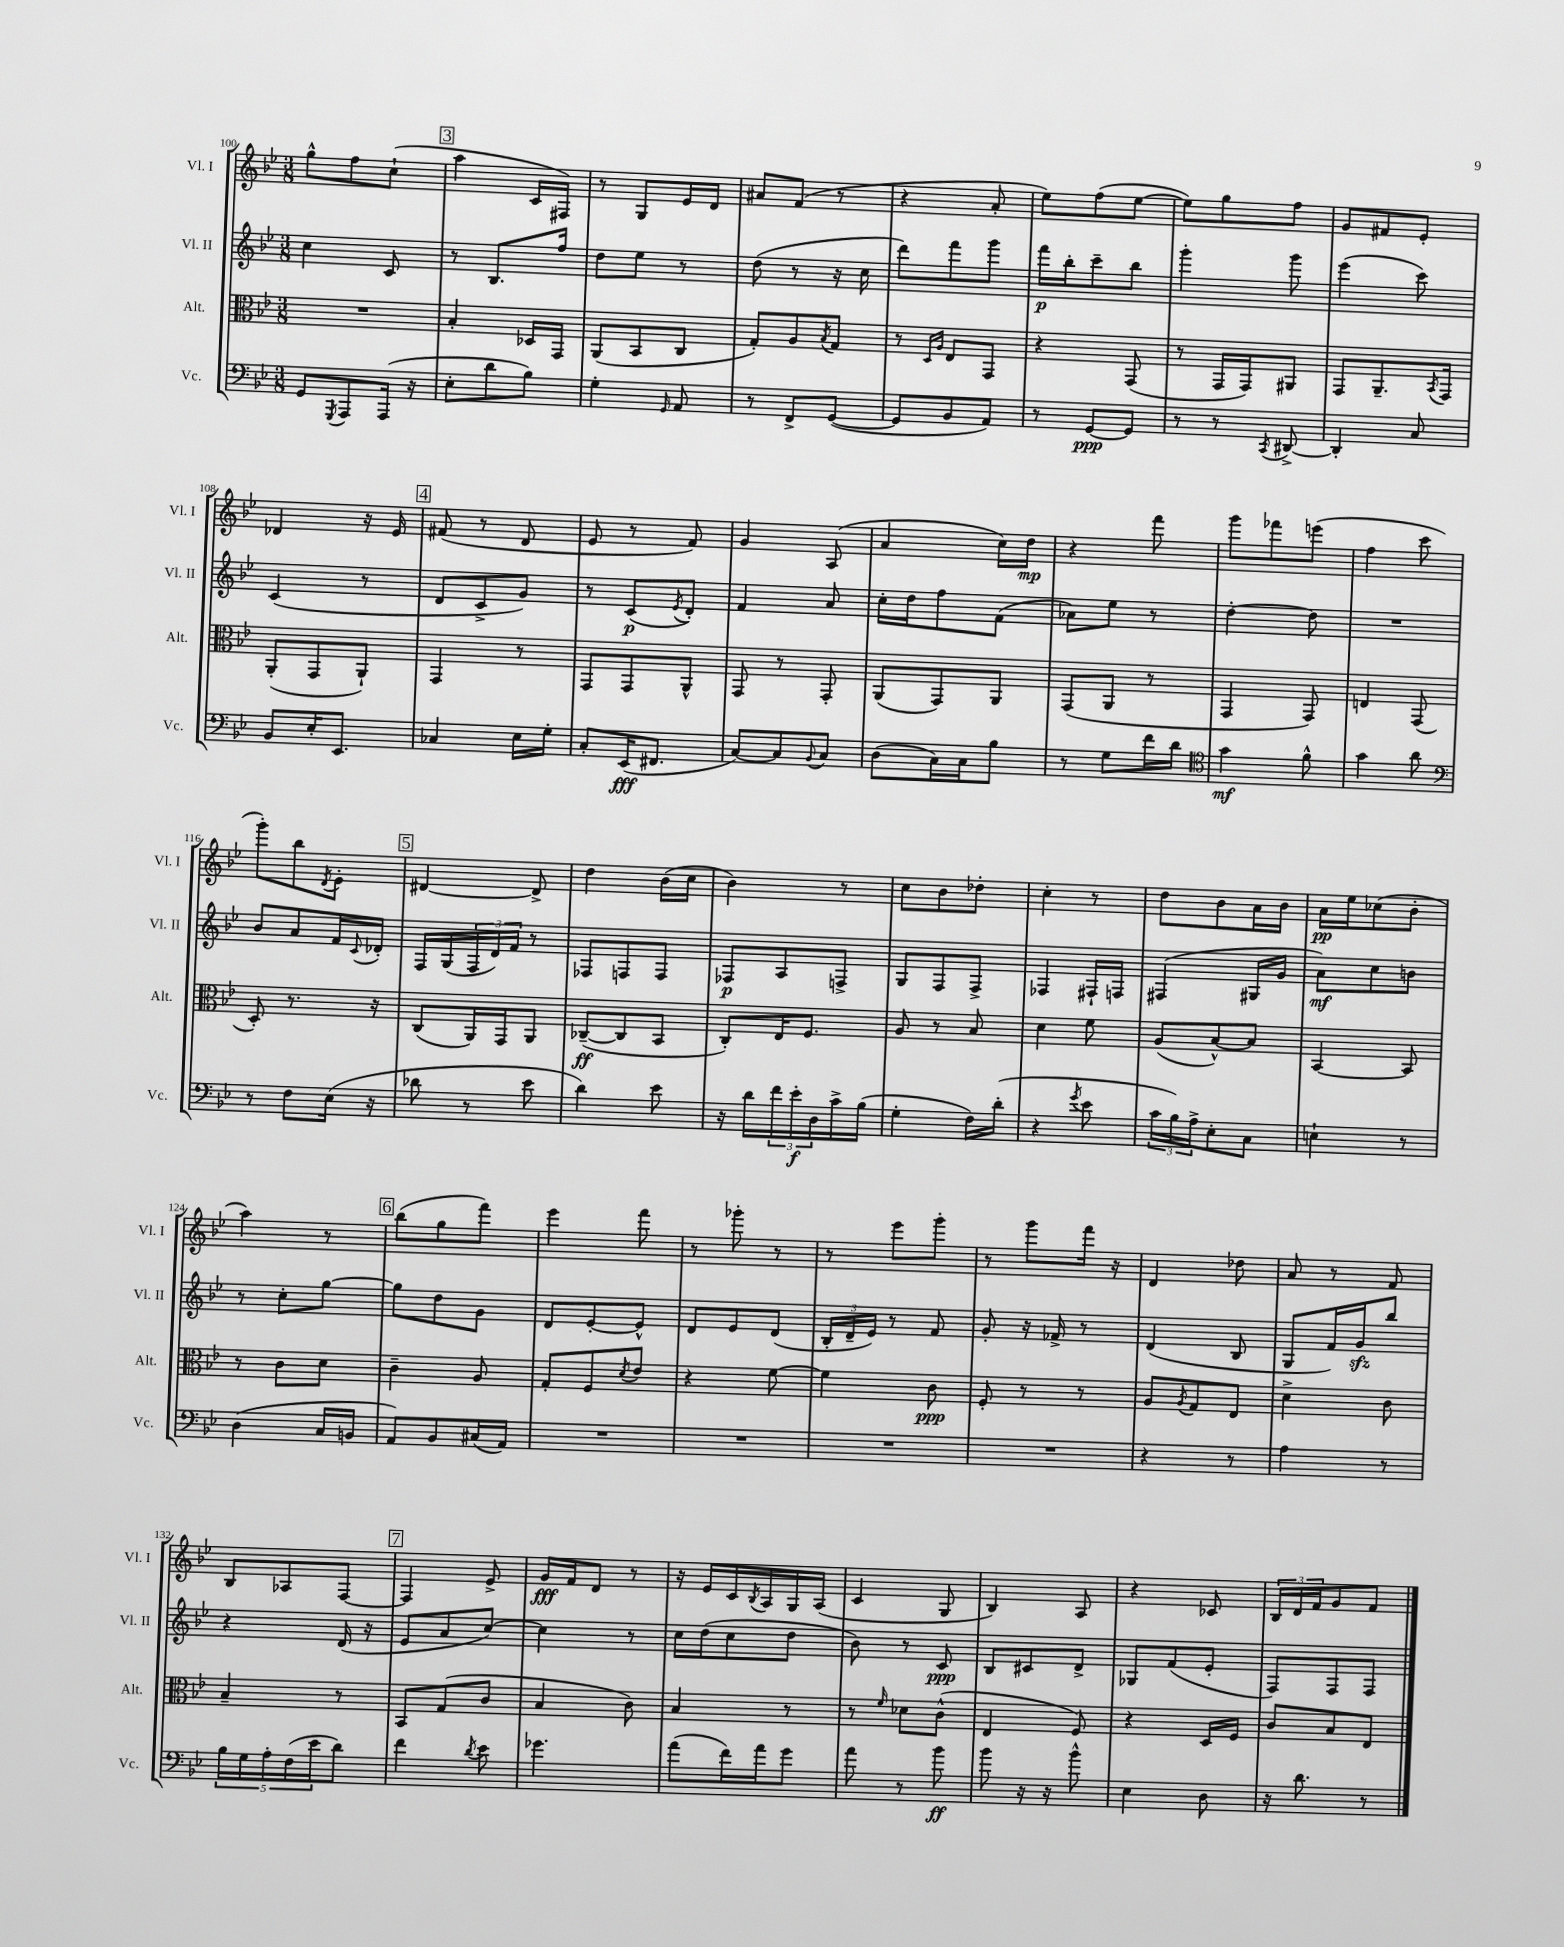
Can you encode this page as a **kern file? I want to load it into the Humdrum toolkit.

**kern	**dynam	**kern	**dynam	**kern	**dynam	**kern	**dynam
*part4	*part4	*part3	*part3	*part2	*part2	*part1	*part1
*staff4	*staff4	*staff3	*staff3	*staff2	*staff2	*staff1	*staff1
*I"Vc.	*	*I"Alt.	*	*I"Vl. II	*	*I"Vl. I	*
*I'Vc.	*	*I'Alt.	*	*I'Vl. II	*	*I'Vl. I	*
*clefF4	*	*clefC3	*	*clefG2	*	*clefG2	*
*k[b-e-]	*	*k[b-e-]	*	*k[b-e-]	*	*k[b-e-]	*
*M3/8	*	*M3/8	*	*M3/8	*	*M3/8	*
=100	=100	=100	=100	=100	=100	=100	=100
8GG/L	.	4.r	.	4cc\	.	8gg^^\L	.
8qGGG/	.	.	.	.	.	.	.
8AAA/	.	.	.	.	.	8ff\	.
(16AAA/Jk	.	.	.	8c/	.	(8cc`\J	.
16r	.	.	.	.	.	.	.
!!LO:REH:place=s1:t=3
=101	=101	=101	=101	=101	=101	=101	=101
8E-'\L	.	4B-'/	.	8r	.	4aa\	.
8d\	.	.	.	8.B-/L	.	.	.
8B-\J)	.	16D-X/LL	.	.	.	16c/LL	.
.	.	16GG/JJ	.	16ff/Jk	.	16F#X/JJ)	.
=102	=102	=102	=102	=102	=102	=102	=102
4G'\	.	(8AA/L	.	8dd\L	.	8r	.
.	.	8BB-/	.	8ee-\J	.	8G/L	.
16qqGG/	.	.	.	.	.	.	.
8AA/	.	8C/J	.	8r	.	16e-/L	.
.	.	.	.	.	.	16d/JJ	.
=103	=103	=103	=103	=103	=103	=103	=103
8r	.	8G'/L)	.	(8dd\	.	8a#X/L	.
8FF^/L	.	8A/	.	8r	.	(8f/J	.
.	.	8qB-/	.	.	.	.	.
([8GG/J	.	8G/J	.	16r	.	8r	.
.	.	.	.	16cc\	.	.	.
=104	=104	=104	=104	=104	=104	=104	=104
8GG/L]	.	8r	.	8ddd\L)	.	4r	.
.	.	16qqD/LL	.	.	.	.	.
.	.	16qqA/JJ	.	.	.	.	.
8BB-/	.	8E-/L	.	8fff\	.	.	.
8AA/J)	.	8GG/J	.	8ggg\J	.	8a'/	.
=105	=105	=105	=105	=105	=105	=105	=105
8r	.	4r	.	16fff\LL	p	8ee-\L)	.
.	.	.	.	16bb-'\J	.	.	.
[8GG/L	ppp	.	.	8ccc~\	.	(8ff\	.
8GG/J]	.	(8GG/	.	8bb-\J	.	[8ee-\J	.
=106	=106	=106	=106	=106	=106	=106	=106
8r	.	8r	.	4ggg'\	.	8ee-\L])	.
8r	.	16GG/LL	.	.	.	8gg\	.
.	.	16GG/J)	.	.	.	.	.
8qCC/	.	.	.	.	.	.	.
[8DD#X^/	.	8AA#X/J	.	8ggg\	.	8ff\J	.
=107	=107	=107	=107	=107	=107	=107	=107
4DD#'/]	.	8GG/L	.	(4eee-\	.	8g/L	.
.	.	8.AA~/	.	.	.	8f#X/	.
8C/	.	.	.	8ccc\)	.	8e-'/J	.
.	.	8qBB-/	.	.	.	.	.
.	.	16GG/Jk	.	.	.	.	.
!!LO:LB:g=z
=108	=108	=108	=108	=108	=108	=108	=108
8BB-/L	.	(8AA'/L	.	(4c/	.	4d-X/	.
16E-'/K	.	8GG/	.	.	.	.	.
8.EE-/J	.	.	.	.	.	.	.
.	.	8AA`/J)	.	8r	.	16r	.
.	.	.	.	.	.	16e-/	.
!!LO:REH:place=s1:t=4
=109	=109	=109	=109	=109	=109	=109	=109
4C-X/	.	4GG/	.	8d/L	.	(8f#X/	.
.	.	.	.	8c^/	.	8r	.
16E-\LL	.	8r	.	8g/J)	.	8d/	.
16G'\JJ	.	.	.	.	.	.	.
=110	=110	=110	=110	=110	=110	=110	=110
8C'/L	.	8GG/L	.	8r	.	8e-/	.
(16EE-/K	fff	8GG/	.	(8c/L	p	8r	.
8.FF#X/J	.	.	.	.	.	.	.
.	.	.	.	8qe-/	.	.	.
.	.	8AA^^/J	.	8d'/J)	.	8f/)	.
=111	=111	=111	=111	=111	=111	=111	=111
[8C/L)	.	8GG/	.	4f/	.	4g/	.
8C/]	.	8r	.	.	.	.	.
8qqBB-/	.	.	.	.	.	.	.
8C/J	.	8GG'/	.	8a/	.	(8A/	.
=112	=112	=112	=112	=112	=112	=112	=112
(8D\L	.	(8AA/L	.	16cc'\LL	.	4a/	.
.	.	.	.	16dd\J	.	.	.
16C\L)	.	8GG/)	.	8ff\	.	.	.
16C\J	.	.	.	.	.	.	.
8B-\J	.	8AA/J	.	(8f\J	.	16cc\LL)	.
.	.	.	.	.	.	16dd\JJ	mp
=113	=113	=113	=113	=113	=113	=113	=113
8r	.	(8GG/L	.	8a-X\L)	.	4r	.
8G\L	.	8AA/J	.	8ee-\J	.	.	.
16f\L	.	8r	.	8r	.	8fff\	.
16d\JJ	.	.	.	.	.	.	.
=114	=114	=114	=114	=114	=114	=114	=114
*clefC4	*	*	*	*	*	*	*
4g\	mf	4GG/	.	[4dd'\	.	8ggg\L	.
.	.	.	.	.	.	8fff-X\	.
8f^^\	.	8GG/)	.	8dd\]	.	(8eeen\J	.
=115	=115	=115	=115	=115	=115	=115	=115
4g\	.	4En/	.	4.r	.	4ff\	.
8a\	.	(8GG/	.	.	.	8ccc\	.
!!LO:LB:g=z
=116	=116	=116	=116	=116	=116	=116	=116
*clefF4	*	*	*	*	*	*	*
8r	.	8D'/)	.	8b-/L	.	8ggg'\L)	.
8F\L	.	8.r	.	8a/	.	8bb-\	.
.	.	.	.	.	.	8qd/	.
(16E-\Jk	.	.	.	16f/L	.	8e-'\J	.
.	.	.	.	8qqc/	.	.	.
16r	.	16r	.	16d-X'/JJ	.	.	.
!!LO:REH:place=s1:t=5
=117	=117	=117	=117	=117	=117	=117	=117
8d-X\	.	(8C/L	.	16F/LL	.	[4d#X/	.
.	.	.	.	(16G/	.	.	.
8r	.	16AA/L)	.	24F/	.	.	.
.	.	.	.	24d/)	.	.	.
.	.	16GG/J	.	.	.	.	.
.	.	.	.	24f/JJ	.	.	.
8e-\	.	8AA/J	.	8r	.	8d#^/]	.
=118	=118	=118	=118	=118	=118	=118	=118
4d\)	.	([8C-X~/L	ff	8F-X/L	.	4dd\	.
.	.	8C-/]	.	8Fn/	.	.	.
8e-\	.	8BB-/J	.	8F/J	.	(16b-\LL	.
.	.	.	.	.	.	16cc\JJ	.
=119	=119	=119	=119	=119	=119	=119	=119
16r	.	8C'/L)	.	8F-X/L	p	4b-\)	.
16d\LL	.	.	.	.	.	.	.
24f\	.	16E-/K	.	8A/	.	.	.
24e-'\	f	.	.	.	.	.	.
.	.	8.F/J	.	.	.	.	.
24D\	.	.	.	.	.	.	.
16c^\	.	.	.	8Fn^/J	.	8r	.
(16B-\JJ	.	.	.	.	.	.	.
=120	=120	=120	=120	=120	=120	=120	=120
4G'\	.	8A/	.	8G/L	.	8cc\L	.
.	.	8r	.	8F/	.	8b-\	.
16F\LL)	.	8B-/	.	8F^/J	.	8dd-X'\J	.
(16d'\JJ	.	.	.	.	.	.	.
=121	=121	=121	=121	=121	=121	=121	=121
4r	.	4d\	.	4F-X/	.	4cc'\	.
8qg/	.	.	.	.	.	.	.
8e-\	.	8f\	.	16F#X`/LL	.	8r	.
.	.	.	.	16Fn/JJ	.	.	.
=122	=122	=122	=122	=122	=122	=122	=122
24c\LL	.	(8A/L	.	(4F#X/	.	8dd\L	.
24B-\)	.	.	.	.	.	.	.
24A^\J	.	.	.	.	.	.	.
8E-'\	.	[8B-^^/)	.	.	.	8b-\	.
8C\J	.	8B-/J]	.	16G#X/LL	.	16a\L	.
.	.	.	.	16g/JJ	.	16b-\JJ	.
=123	=123	=123	=123	=123	=123	=123	=123
4En`\	.	[4BB-/	.	8a\L)	mf	16a\LL	pp
.	.	.	.	.	.	16ee-\J	.
.	.	.	.	8cc\	.	(8cc-X\	.
8r	.	8BB-/]	.	8bn\J	.	8b-'\J	.
!!LO:LB:g=z
=124	=124	=124	=124	=124	=124	=124	=124
(4D\	.	8r	.	8r	.	4aa\)	.
.	.	8c\L	.	8cc'\L	.	.	.
16C/LL	.	8d\J	.	[8gg\J	.	8r	.
16BBn/JJ	.	.	.	.	.	.	.
!!LO:REH:place=s1:t=6
=125	=125	=125	=125	=125	=125	=125	=125
8AA/L)	.	4c~\	.	8gg\L]	.	(8bb-\L	.
8BB-/	.	.	.	8dd\	.	8gg\	.
(16C#X/L	.	8A/	.	8g\J	.	8fff\J)	.
16AA/JJ)	.	.	.	.	.	.	.
=126	=126	=126	=126	=126	=126	=126	=126
4.r	.	8G'/L	.	8d/L	.	4eee-\	.
.	.	8F/	.	[8e-'/	.	.	.
.	.	8qd/	.	.	.	.	.
.	.	8e-/J	.	8e-^^/J]	.	8fff\	.
=127	=127	=127	=127	=127	=127	=127	=127
4.r	.	4r	.	8d/L	.	8r	.
.	.	.	.	8e-/	.	8ggg-X'\	.
.	.	[8f\	.	(8d/J	.	8r	.
=128	=128	=128	=128	=128	=128	=128	=128
4.r	.	4f\]	.	24B-'/LL	.	8r	.
.	.	.	.	24d~/	.	.	.
.	.	.	.	24e-/JJ)	.	.	.
.	.	.	.	8r	.	8eee-\L	.
.	.	8c\	ppp	8f/	.	8ggg'\J	.
=129	=129	=129	=129	=129	=129	=129	=129
4.r	.	8F'/	.	8g'/	.	8r	.
.	.	8r	.	16r	.	8ggg\L	.
.	.	.	.	16f-X^/	.	.	.
.	.	8r	.	8r	.	16fff\Jk	.
.	.	.	.	.	.	16r	.
=130	=130	=130	=130	=130	=130	=130	=130
4r	.	8A/L	.	(4d/	.	4d/	.
.	.	8qA/	.	.	.	.	.
.	.	8G/	.	.	.	.	.
8r	.	8E-/J	.	8B-/	.	8dd-X\	.
=131	=131	=131	=131	=131	=131	=131	=131
4A\	.	4d^\	.	8G/L	.	8a/	.
.	.	.	.	16f/L)	.	8r	.
.	.	.	.	16gzz/J	.	.	.
8r	.	8c\	.	8bb-/J	.	8f/	.
!!LO:LB:g=z
=132	=132	=132	=132	=132	=132	=132	=132
20B-\LL	.	4B-~/	.	4r	.	8B-/L	.
20G\	.	.	.	.	.	.	.
20A'\	.	.	.	.	.	.	.
.	.	.	.	.	.	8A-X/	.
(20F\	.	.	.	.	.	.	.
20e-\J	.	.	.	.	.	.	.
8d\J)	.	8r	.	(16d/	.	[8F/J	.
.	.	.	.	16r	.	.	.
!!LO:REH:place=s1:t=7
=133	=133	=133	=133	=133	=133	=133	=133
4f\	.	8BB-/L	.	8e-/L	.	4F/]	.
.	.	(8G/	.	8a/	.	.	.
8qd/	.	.	.	.	.	.	.
8e-\	.	8c/J	.	[8cc/J)	.	8e-^/	.
=134	=134	=134	=134	=134	=134	=134	=134
4.g-X\	.	4B-/	.	4cc\]	.	16g/LL	fff
.	.	.	.	.	.	16f/J	.
.	.	.	.	.	.	8d/J	.
.	.	8c\)	.	8r	.	8r	.
=135	=135	=135	=135	=135	=135	=135	=135
(8a\L	.	4B-/	.	16cc\LL	.	16r	.
.	.	.	.	(16dd\J	.	16e-/LL	.
16f\L)	.	.	.	8cc\	.	16c/	.
.	.	.	.	.	.	8qB-/	.
16a\J	.	.	.	.	.	16A/	.
8g\J	.	8r	.	8dd\J	.	16G/	.
.	.	.	.	.	.	(16A/JJ	.
=136	=136	=136	=136	=136	=136	=136	=136
8a\	.	8r	.	8b-\)	.	4c/	.
.	.	16qqf/	.	.	.	.	.
8r	.	8d-X\L	.	8r	.	.	.
8b-\	ff	(8c^^\J	.	8c/	ppp	8G/	.
=137	=137	=137	=137	=137	=137	=137	=137
8b-\	.	4E-/	.	8B-/L	.	4B-/)	.
16r	.	.	.	8c#X/	.	.	.
16r	.	.	.	.	.	.	.
8b-^^\	.	8F/)	.	8d^/J	.	8A/	.
=138	=138	=138	=138	=138	=138	=138	=138
4E-\	.	4r	.	8G-X/L	.	4r	.
.	.	.	.	(8f/	.	.	.
8D\	.	16D/LL	.	8e-'/J	.	8c-X/	.
.	.	16F/JJ	.	.	.	.	.
=139	=139	=139	=139	=139	=139	=139	=139
16r	.	8c/L	.	8F/L)	.	24B-/LL	.
.	.	.	.	.	.	24d/	.
8.d\	.	.	.	.	.	.	.
.	.	.	.	.	.	24f/J	.
.	.	8B-/	.	8F/	.	8g/	.
8r	.	8E-/J	.	8F/J	.	8f/J	.
==	==	==	==	==	==	==	==
*-	*-	*-	*-	*-	*-	*-	*-
